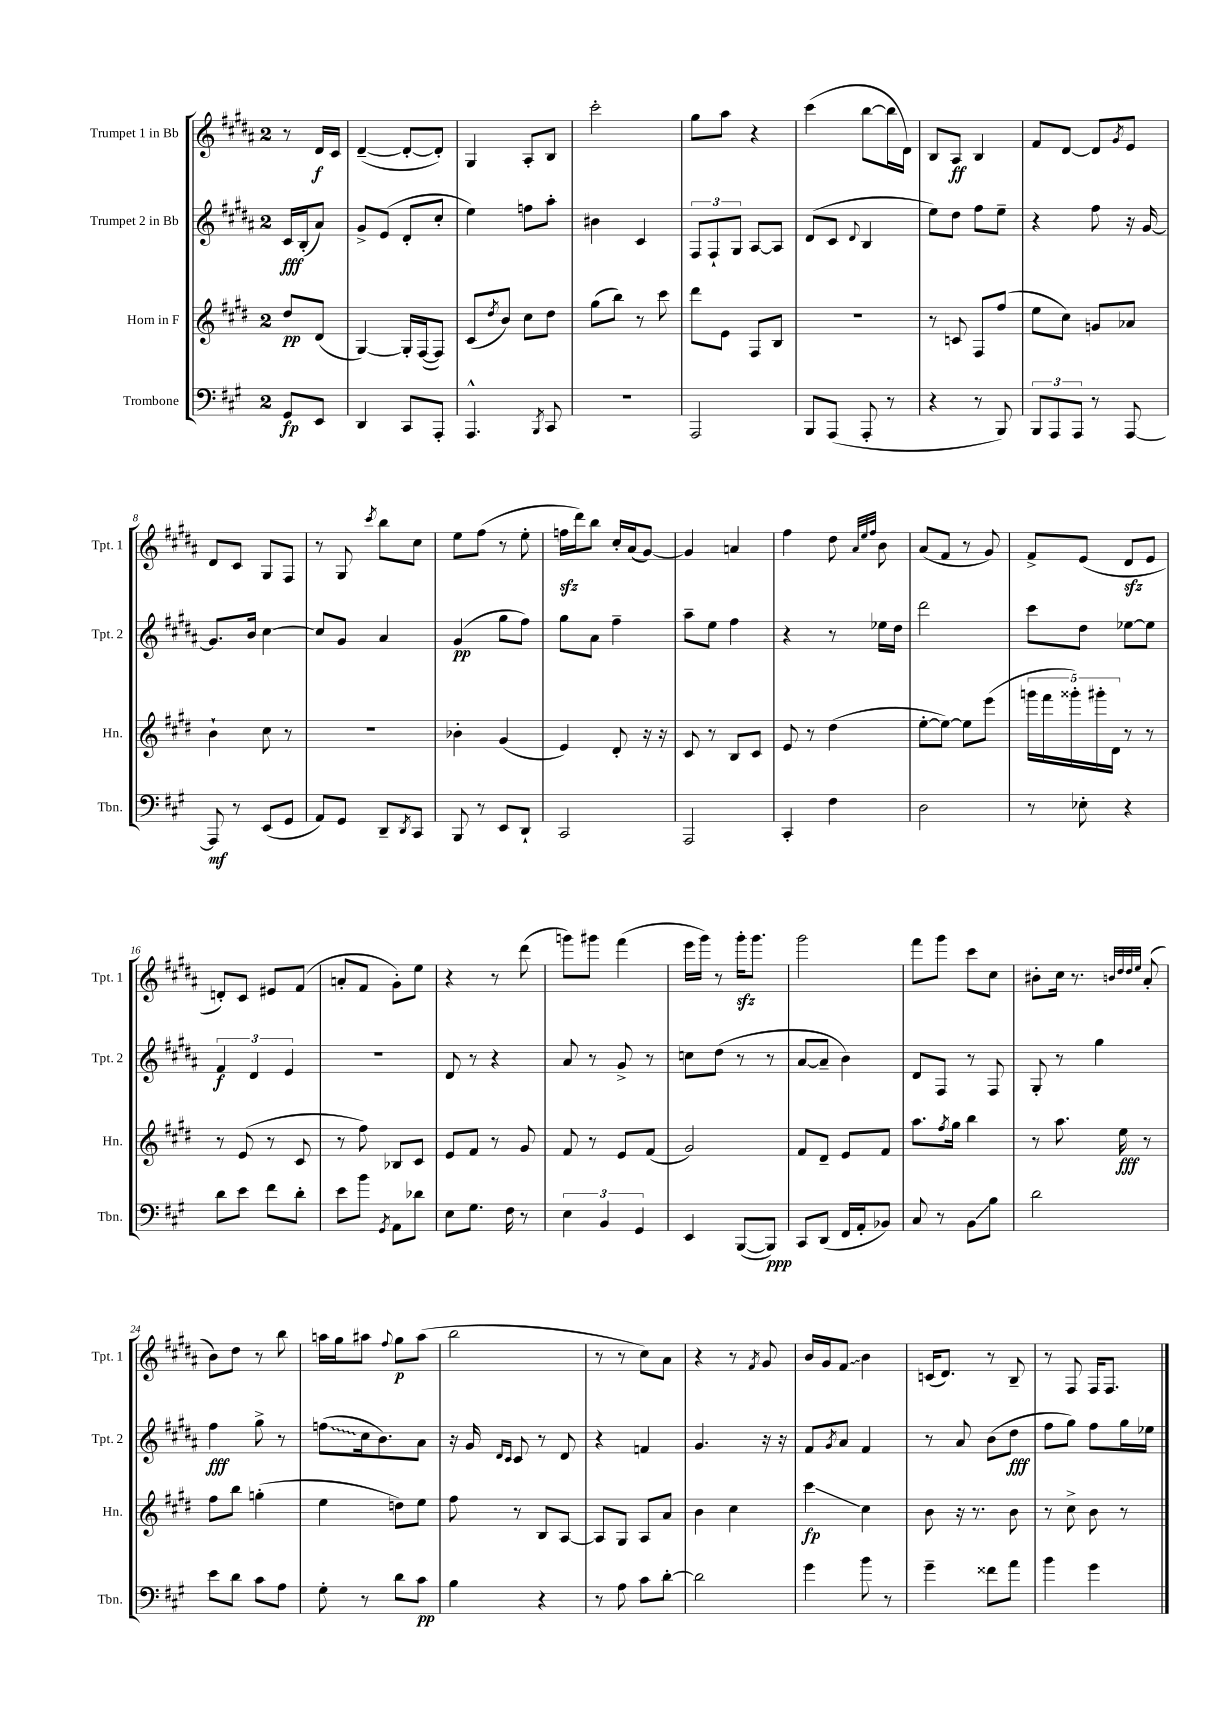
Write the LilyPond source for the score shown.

<<
\new StaffGroup <<
\new Staff = "s0" \with { instrumentName = "Trumpet 1 in Bb" shortInstrumentName = "Tpt. 1" } {
    \clef treble \key b \major \once \override Staff.TimeSignature.style = #'single-digit \time 2/4 \partial 4
    r8 dis'16\f cis'16 |
    dis'4~--( dis'8~-. dis'8-.) |
    gis4 ais8-. b8 |
    cis'''2-. |
    gis''8 ais''8 r4 |
    cis'''4( b''8~ b''16 dis'16) |
    b8 ais8\ff b4 |
    fis'8 dis'8~ dis'8 \acciaccatura { gis'8 } e'8 |
    dis'8 cis'8 gis8 fis8 |
    r8 gis8 \acciaccatura { cis'''8 } b''8 cis''8 |
    e''8 fis''8( r8 e''8-. |
    f''16\sfz dis'''16) b''8 cis''16-. ais'16( gis'8~) |
    gis'4 a'4 |
    fis''4 dis''8 \grace { ais'32 e''32 fis''32 } b'8 |
    ais'8( fis'8 r8 gis'8) |
    fis'8-> e'8( dis'8\sfz e'8 |
    d'8-.) cis'8 eis'8 fis'8( |
    a'8-. fis'8 gis'8-.) e''8 |
    r4 r8 dis'''8( |
    g'''8) gis'''8 fis'''4( |
    e'''16 gis'''16) r8 gis'''16-.\sfz gis'''8. |
    gis'''2 |
    fis'''8 gis'''8 cis'''8 cis''8 |
    bis'8-. cis''16 r8. \grace { b'32 dis''32 dis''32 e''32 } ais'8-.( |
    b'8) dis''8 r8 b''8 |
    a''16 gis''16 ais''8 \appoggiatura { fis''8 } gis''8\p ais''8( |
    b''2 |
    r8 r8 cis''8) ais'8 |
    r4 r8 \acciaccatura { fis'8 } gis'8 |
    b'16 gis'16 \once \override Glissando.style = #'zigzag fis'8\glissando b'4 |
    c'16( dis'8.) r8 b8-- |
    r8 fis8 fis16 fis8. \bar "|." |
}
\new Staff = "s1" \with { instrumentName = "Trumpet 2 in Bb" shortInstrumentName = "Tpt. 2" } {
    \clef treble \key b \major \once \override Staff.TimeSignature.style = #'single-digit \time 2/4 \partial 4
    cis'16\fff b16-.( ais'8) |
    gis'8-> e'8( dis'8-. cis''8-. |
    e''4) f''8 ais''8-. |
    bis'4 cis'4 |
    \tuplet 3/2 { fis8 fis8-! gis8 } ais8~ ais8 |
    dis'8( cis'8 \appoggiatura { dis'8 } b4 |
    e''8) dis''8 fis''8 e''8-- |
    r4 fis''8 r16 gis'16~ |
    gis'8. b'16 cis''4~ |
    cis''8 gis'8 ais'4 |
    gis'4\pp( gis''8 fis''8) |
    gis''8 ais'8 fis''4-- |
    ais''8-- e''8 fis''4 |
    r4 r8 ees''16 dis''16 |
    dis'''2 |
    cis'''8 dis''8 ees''8~ ees''8 |
    \tuplet 3/2 { fis'4\f dis'4 e'4 } |
    r2 |
    dis'8 r8 r4 |
    ais'8 r8 gis'8-> r8 |
    c''8 dis''8( r8 r8 |
    ais'8~ ais'8-- b'4) |
    dis'8 fis8 r8 fis8 |
    gis8-. r8 gis''4 |
    fis''4\fff gis''8-> r8 |
    \once \override Glissando.style = #'zigzag f''8\glissando( cis''16 b'8.) ais'8 |
    r16 gis'16 \grace { dis'16 cis'16 } cis'8 r8 dis'8 |
    r4 f'4 |
    gis'4. r16 r16 |
    fis'8 \acciaccatura { gis'8 } ais'8 fis'4 |
    r8 ais'8 b'8( dis''8\fff |
    fis''8 gis''8) fis''8 gis''16 ees''16 \bar "|." |
}
\new Staff = "s2" \with { instrumentName = "Horn in F" shortInstrumentName = "Hn." } {
    \clef treble \key e \major \once \override Staff.TimeSignature.style = #'single-digit \time 2/4 \partial 4
    dis''8\pp dis'8( |
    gis4~) gis16-. fis16~( fis8) |
    cis'8( \acciaccatura { dis''8 } b'8) cis''8 dis''8 |
    gis''8( b''8) r8 cis'''8 |
    dis'''8 e'8 fis8 b8 |
    r2 |
    r8 c'8 fis8 fis''8( |
    e''8 cis''8) g'8 aes'8 |
    b'4-! cis''8 r8 |
    R2 |
    bes'4-. gis'4( |
    e'4) dis'8-. r16 r16 |
    cis'8 r8 b8 cis'8 |
    e'8 r8 dis''4( |
    e''8~-. e''8~) e''8 e'''8( |
    \tuplet 5/4 { g'''16 fis'''16 gisis'''16-.) gis'''16-. dis'16 } r8 r8 |
    r8 e'8( r8 cis'8 |
    r8 fis''8) bes8 cis'8 |
    e'8 fis'8 r8 gis'8 |
    fis'8 r8 e'8 fis'8( |
    gis'2) |
    fis'8 dis'8-- e'8 fis'8 |
    a''8. \acciaccatura { fis''8 } gis''16 b''4 |
    r8 a''8. e''16\fff r8 |
    fis''8 b''8 g''4-.( |
    e''4 d''8) e''8 |
    fis''8 r8 b8 a8~ |
    a8 gis8 a8 a'8 |
    b'4 cis''4 |
    cis'''4\glissando\fp cis''4 |
    b'8 r16 r8. b'8 |
    r8 cis''8-> b'8 r8 \bar "|." |
}
\new Staff = "s3" \with { instrumentName = "Trombone" shortInstrumentName = "Tbn." } {
    \clef bass \key a \major \once \override Staff.TimeSignature.style = #'single-digit \time 2/4 \partial 4
    gis,8\fp e,8 |
    d,4 cis,8 a,,8-. |
    a,,4.-^ \acciaccatura { b,,8 } cis,8 |
    R2 |
    a,,2 |
    b,,8 a,,8( a,,8-. r8 |
    r4 r8 b,,8) |
    \tuplet 3/2 { b,,8 a,,8 a,,8 } r8 a,,8~ |
    a,,8\mf r8 e,8( gis,8 |
    a,8) gis,8 d,8-- \acciaccatura { d,8 } cis,8 |
    b,,8 r8 e,8 d,8-! |
    cis,2 |
    a,,2 |
    cis,4-. fis4 |
    d2 |
    r8 ees8-. r4 |
    d'8 e'8 fis'8 d'8-. |
    e'8 b'8 \acciaccatura { gis,8 } a,8 des'8 |
    e8 gis8. fis16 r8 |
    \tuplet 3/2 { e4 b,4 gis,4 } |
    e,4 b,,8~( b,,8\ppp) |
    cis,8 d,8( fis,16 a,16-. bes,8) |
    cis8 r8 b,8\glissando b8 |
    d'2 |
    e'8 d'8 cis'8 a8 |
    gis8-. r8 d'8 cis'8\pp |
    b4 r4 |
    r8 a8 cis'8 d'8~-. |
    d'2 |
    gis'4 b'8 r8 |
    gis'4-- fisis'8 a'8 |
    b'4 gis'4 \bar "|." |
}
>>
>>
